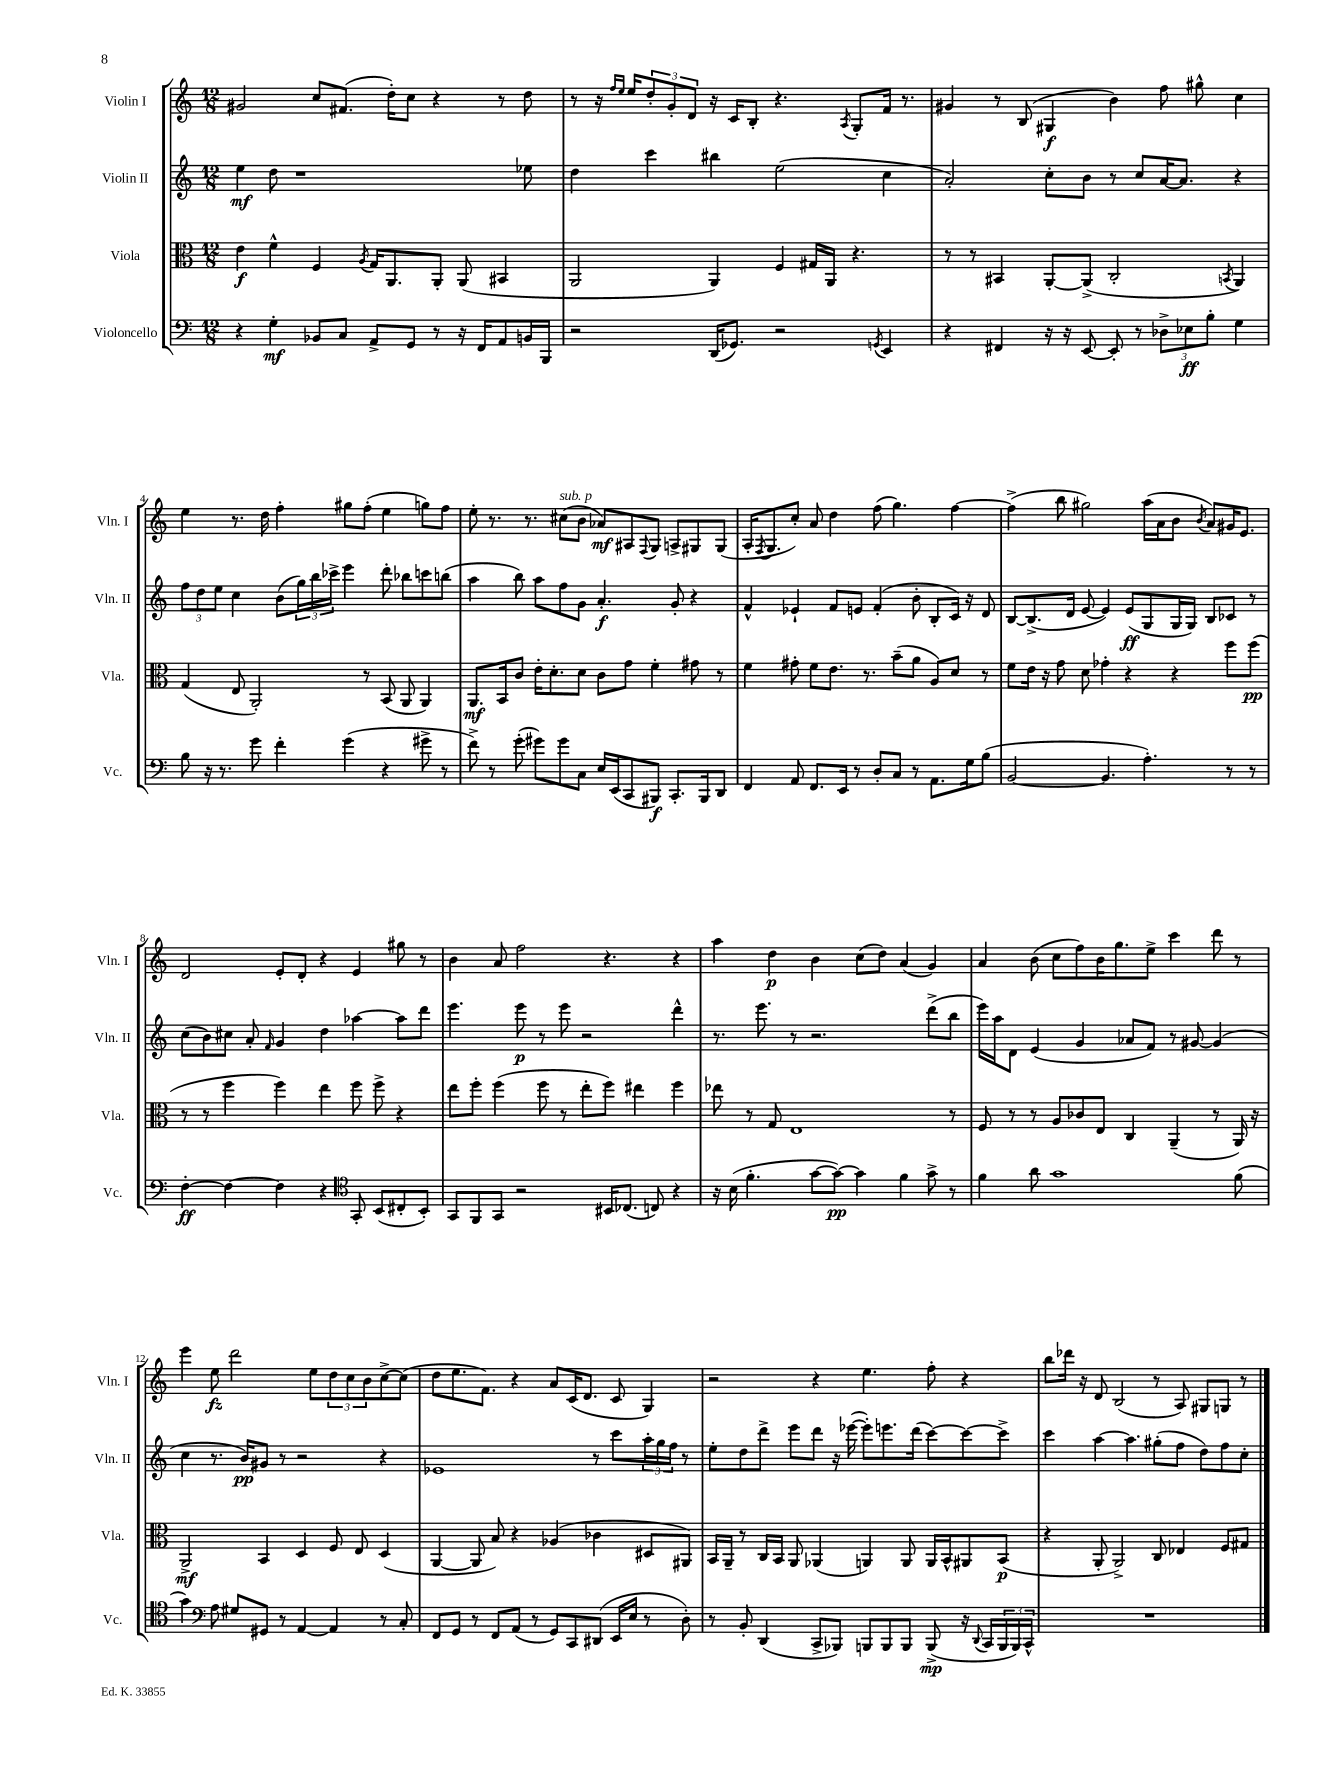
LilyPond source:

<<
\new StaffGroup <<
\new Staff = "s0" \with { instrumentName = "Violin I" shortInstrumentName = "Vln. I" } {
    \clef treble \key c \major \numericTimeSignature \time 12/8
    gis'2 c''8 fis'8.( d''16-.) c''8 r4 r8 d''8 |
    r8 r16 \grace { f''16 e''16 } e''16 \tuplet 3/2 { d''8-. g'8-. d'8 } r16 c'16 b8-. r4. \acciaccatura { a8 } g8-. f'16 r8. |
    gis'4 r8 b8( gis4\f b'4) f''8 gis''8-^ c''4 |
    e''4 r8. d''16 f''4-. gis''8 f''8-.( e''4 g''8) f''8 |
    e''8-. r8. r8. cis''8^\markup { \italic "sub. p" }( b'8 aes'8\mf) ais8 \appoggiatura { f8 } g8 a8-> gis8 gis8( |
    a16-. \acciaccatura { f8 } g8. c''8-.) a'8 d''4 f''8( g''4.) f''4~ |
    f''4->( b''8 gis''2) a''16( a'16 b'8 \acciaccatura { b'8 } a'8) gis'16 e'8. |
    d'2 e'8-. d'8-. r4 e'4 gis''8 r8 |
    b'4 a'8 f''2 r4. r4 |
    a''4 d''4\p b'4 c''8( d''8) a'4( g'4) |
    a'4 b'8( c''8 f''8) b'16 g''8. e''8-> c'''4 d'''8 r8 |
    e'''4 e''8\fz d'''2 e''8 \tuplet 3/2 { d''8 c''8 b'8 } c''8~-> c''8( |
    d''8 e''8. f'8.) r4 a'8 c'16( d'8. c'8 g4) |
    r2 r4 e''4. f''8-. r4 |
    b''8 des'''16 r16 d'8 b2( r8 a8) gis8 g8 r8 \bar "|." |
}
\new Staff = "s1" \with { instrumentName = "Violin II" shortInstrumentName = "Vln. II" } {
    \clef treble \key c \major \numericTimeSignature \time 12/8
    e''4\mf d''8 r1 ees''8 |
    d''4 c'''4 bis''4 e''2( c''4 |
    a'2-.) c''8-. b'8 r8 c''8 a'16~ a'8. r4 |
    \tuplet 3/2 { f''8 d''8 e''8 } c''4 b'8( \tuplet 3/2 { g''16) b''16 ces'''16-> } e'''4 d'''8-. bes''8 c'''8 b''8( |
    a''4 b''8) a''8 f''8 g'8 a'4.-.\f g'8-. r4 |
    f'4-^ ees'4-! f'8 e'8 f'4-.( b'8-. b8-. c'16) r16 d'8 |
    b8~ b8.->( d'16 e'8~ e'4) e'8\ff( g8 g16 g16) b8 ces'8 r8 |
    c''8( b'8) cis''8 a'8-. \grace { f'16 } g'4 d''4 aes''4~ aes''8 d'''8 |
    e'''4. e'''8\p r8 e'''8 r2 d'''4-^ |
    r8. e'''8. r8 r2. d'''8->( b''8 |
    e'''16) a''16 d'8 e'4( g'4 aes'8 f'8) r8 gis'8~ gis'4( |
    c''4 r8. b'16\pp) gis'8 r8 r2 r4 |
    ees'1 r8 c'''8 \tuplet 3/2 { a''16-. g''16 f''16 } r8 |
    e''8-. d''8 d'''8-> e'''8 d'''8 r16 ees'''16~( ees'''8-.) e'''8. d'''16( c'''8~) c'''8~ c'''8-> |
    c'''4 a''4~ a''4. gis''8-.( f''8 d''8) f''8 c''8-. \bar "|." |
}
\new Staff = "s2" \with { instrumentName = "Viola" shortInstrumentName = "Vla." } {
    \clef alto \key c \major \numericTimeSignature \time 12/8
    e'4\f f'4-^ f4 \acciaccatura { a8 } g16 a,8. a,8-. a,8( bis,4 |
    a,2 a,4) f4 gis16 a,16 r4. |
    r8 r8 bis,4 a,8~-. a,8->( c2-. \acciaccatura { b,8 } a,4) |
    g4( e8 a,2-.) r8 b,8( a,8 a,4) |
    a,8.\mf b,16 c'8 e'16-. d'8.-. d'8 c'8 g'8 f'4-. gis'8 r8 |
    f'4 gis'8-. f'8 e'8. r8. b'8--( a'8 a8) d'8 r8 |
    f'8 e'16 r16 g'8 d'8 ges'4-. r4 r4 f''8 f''8\pp( |
    r8 r8 f''4 f''4) e''4 f''8 f''8-> r4 |
    e''8 f''8-. f''4( f''8 r8 e''8-. f''8) eis''4 f''4 |
    ees''8 r8 g8 e1 r8 |
    f8 r8 r8 a8 ces'8 e8 c4 a,4--( r8 a,16) r16 |
    a,2->\mf b,4 d4 f8 e8 d4( |
    a,4~ a,8 b8) r4 aes4( ces'4 dis8 ais,8) |
    b,16 a,16-- r8 c16 b,16 a,8 aes,4( a,4) a,8 a,16 b,16-^ ais,8 b,8\p( |
    r4 a,8-. a,2->) c8 ees4 f8 gis8 \bar "|." |
}
\new Staff = "s3" \with { instrumentName = "Violoncello" shortInstrumentName = "Vc." } {
    \clef bass \key c \major \numericTimeSignature \time 12/8
    r4 g4-.\mf bes,8 c8 a,8-> g,8 r8 r16 f,16 a,8 b,16 b,,16 |
    r2 d,16( ges,8.) r2 \acciaccatura { g,8 } e,4 |
    r4 fis,4 r16 r16 e,8~ e,8-. r8 \tuplet 3/2 { des8-> ees8\ff b8-. } g4 |
    b8 r16 r8. g'8 f'4-. g'4( r4 gis'8-> r8 |
    f'8->) r8 g'8-.( gis'8) gis'8 c8 e16 e,16( c,8 bis,,8\f) c,8.-. bis,,16 d,8 |
    f,4 a,8 f,8. e,16 r8 d8-. c8 r8 a,8. g16 b8( |
    b,2~ b,4. a4.-.) r8 r8 |
    f4~-.\ff f4~ f4 r4 \clef tenor g,8-. b,8( cis8-. b,8-.) |
    g,8 f,8 g,8 r2 bis,16 ces8.( c8) r4 |
    r16 b16( f'4.-. g'8~ g'8~\pp) g'4 f'4 g'8-> r8 |
    f'4 a'8 g'1 f'8( |
    g'4) \clef bass a8 gis8 gis,8 r8 a,4~ a,4 r8 c8-. |
    f,8 g,8 r8 f,8 a,8( r8 g,8) c,8 dis,8( e,16 e16 r8 d8-.) |
    r8 b,8-. d,4( c,8-> bes,,8) b,,8 b,,8 b,,8 b,,8->\mp( r16 \appoggiatura { d,8 } c,16 \tuplet 3/2 { b,,16 b,,16) c,16-^ } |
    R1. \bar "|." |
}
>>
>>
